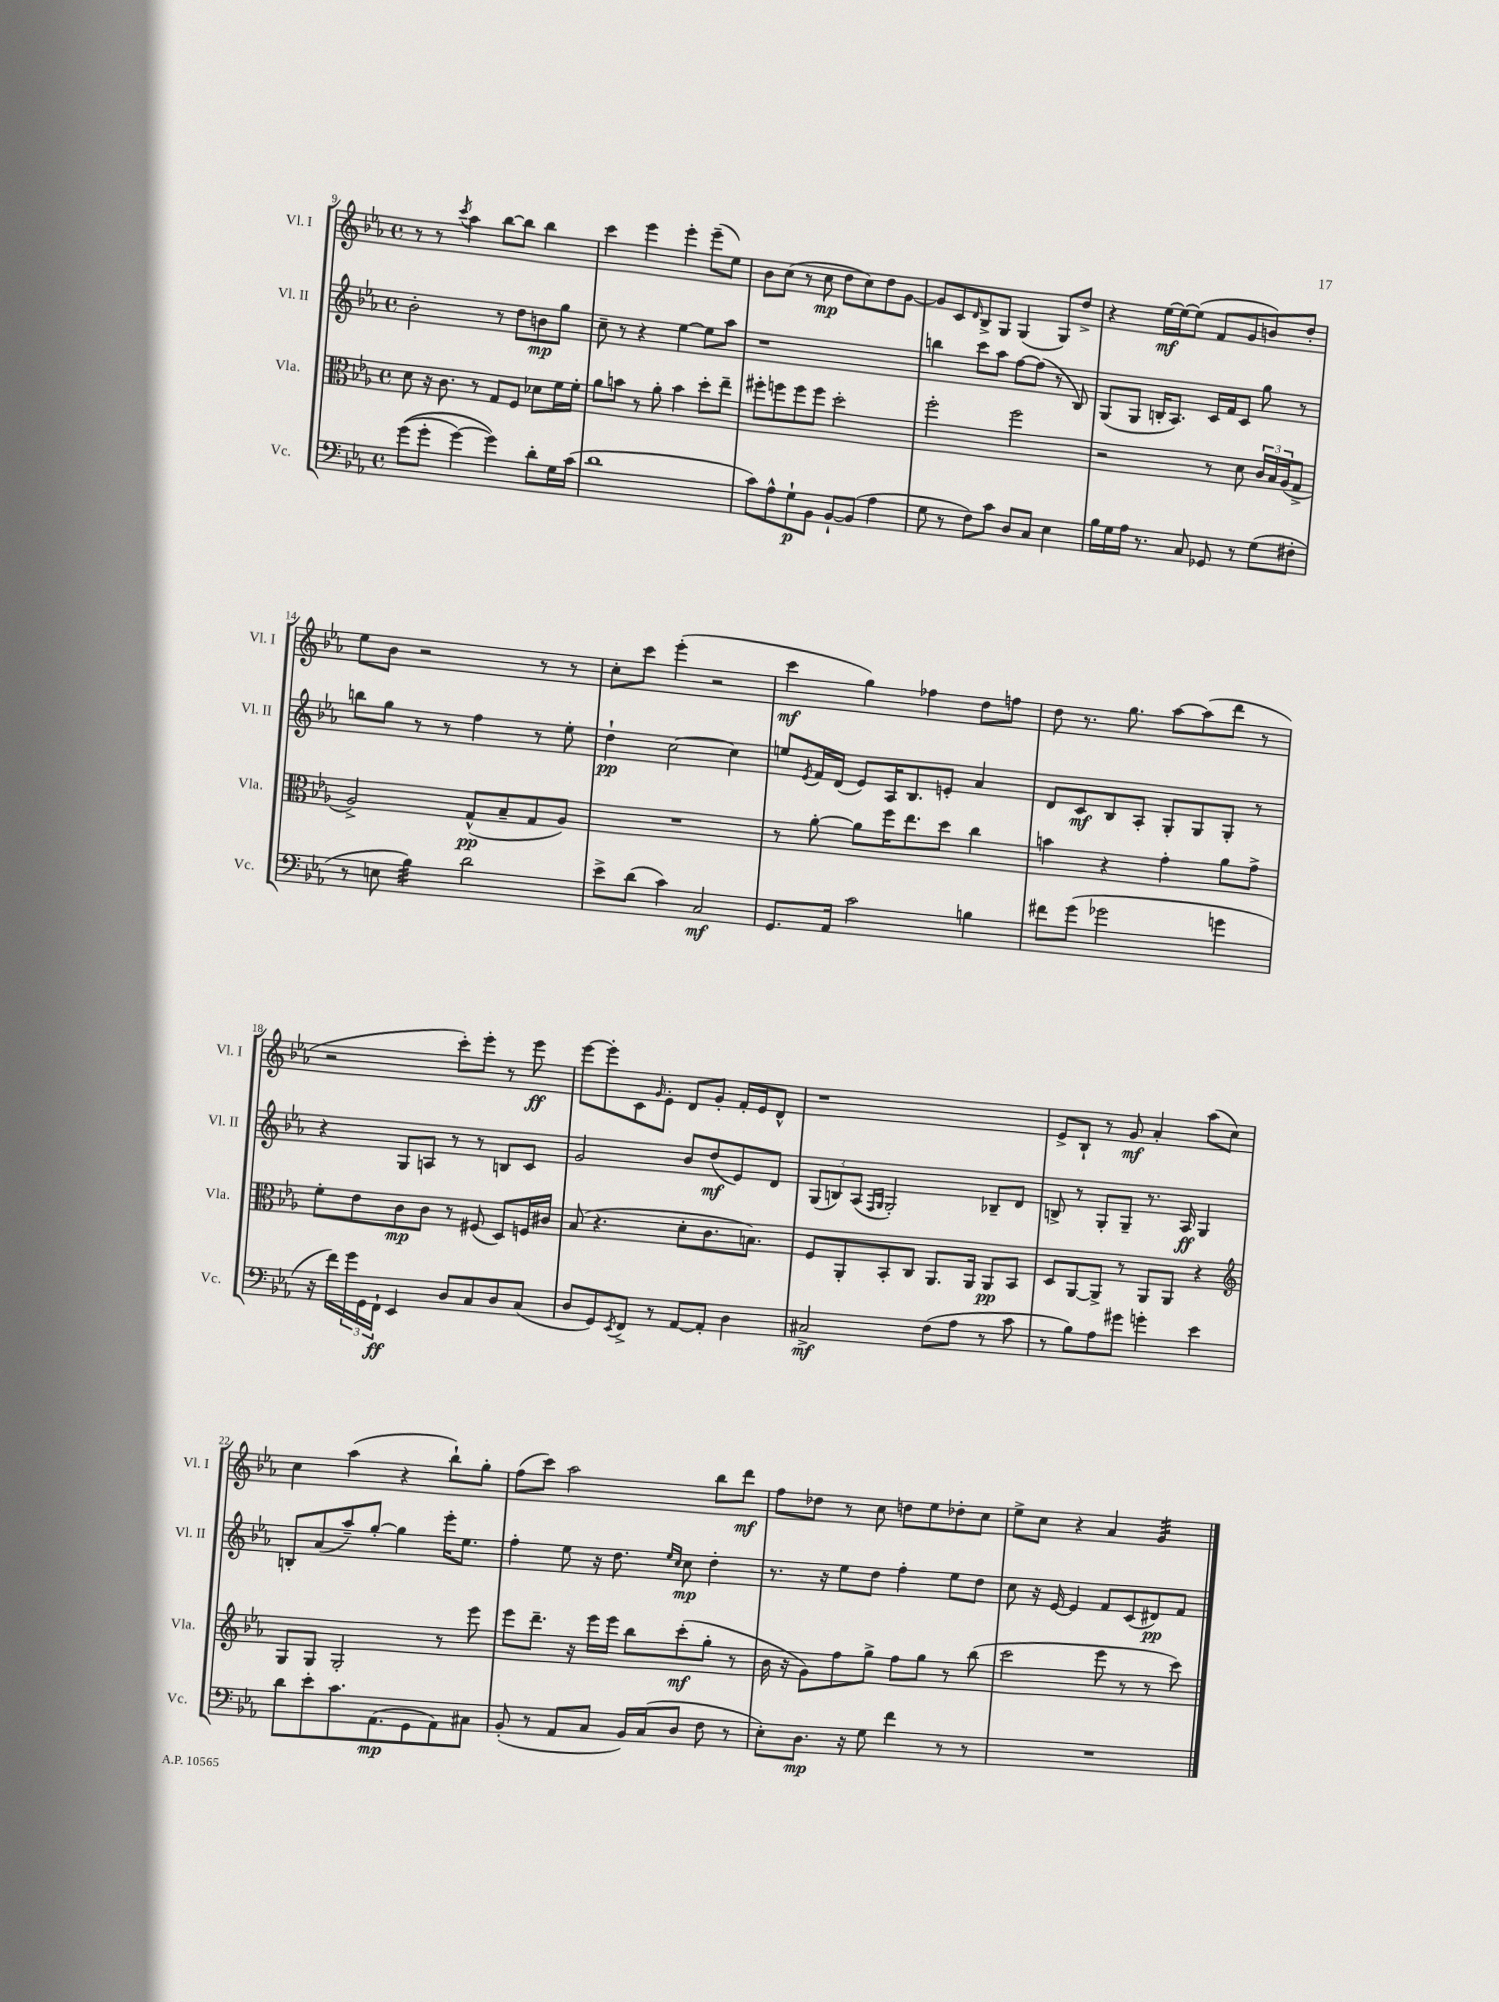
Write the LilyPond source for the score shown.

<<
\new StaffGroup <<
\new Staff = "s0" \with { instrumentName = "Vl. I" shortInstrumentName = "Vl. I" } {
    \clef treble \key ees \major \defaultTimeSignature \time 4/4
    r8 r8 \acciaccatura { c'''8 } aes''4 bes''8~ bes''8 bes''4 |
    c'''4 ees'''4 ees'''4-. ees'''8--( ees''8) |
    bes'8 c''8( r8 c''8\mp d''8 c''8) d''8 g'8~ |
    g'8 c'8 \grace { d'16 } bes8-> g8 g4( g8) d''8-> |
    r4 ees''16~\mf ees''16~ ees''8( f'8 g'8 b'8) d''8-. |
    ees''8 bes'8 r2 r8 r8 |
    c''8-. c'''8 ees'''4-.( r2 |
    c'''4\mf g''4) fes''4 d''8 f''8 |
    d''8 r8. g''8. aes''8~ aes''8( d'''8 r8 |
    r2 c'''8-.) ees'''8-. r8 ees'''8\ff |
    ees'''8~ ees'''8-. c'8 \grace { g'16 } ees'8-. d'8 g'8-. f'16-. ees'16 d'8-^ |
    r1 |
    ees'8-> bes8-! r8 g'8\mf aes'4-. aes''8( c''8) |
    c''4 aes''4( r4 bes''8-!) g''8-. |
    f''8( c'''8) aes''2 bes''8 d'''8\mf |
    f''8 des''8 r8 c''8 d''8 ees''8 des''8-. c''8 |
    ees''8-> c''8 r4 aes'4 g'4:32 \bar "|." |
}
\new Staff = "s1" \with { instrumentName = "Vl. II" shortInstrumentName = "Vl. II" } {
    \clef treble \key ees \major \defaultTimeSignature \time 4/4
    bes'2-. r8 d''8 b'8\mp g''8 |
    c''8-- r8 r4 ees''4~ ees''8 aes''8 |
    r1 |
    b''4 c'''8 aes''8 f''8~ f''8( r8 bes8) |
    g8( g8 b16-. aes8.) c'16 f'16 c'8 g''8 r8 |
    b''8 g''8 r8 r8 f''4 r8 ees''8-. |
    d''4-!\pp c''2~ c''4 |
    e''8 \acciaccatura { ees'8 } f'16 d'16( ees'8) aes16 bes8. e'8-. aes'4 |
    d'8 c'8\mf bes8 aes8-. g8-. g8 g8-. r8 |
    r4 g8 a8 r8 r8 b8 c'8 |
    g'2 bes'8 d''8\mf( ees'8) d'8 |
    \tuplet 3/2 { g8( b8) aes8( } \grace { f16 g16 } g2-.) bes8-- d'8 |
    b8-> r8 g8-. g8-- r8. aes16\ff g4 |
    b8-. aes'8( aes''8--) g''8~-. g''4 ees'''16-. ees''8. |
    f''4-. ees''8 r16 d''8. \grace { ees''16 c''16 } c''8\mp d''4-. |
    r8. r16 ees''8 d''8 f''4-. ees''8 d''8 |
    c''8 r16 ees'16~ ees'4 f'8 c'8( dis'8\pp) f'8 \bar "|." |
}
\new Staff = "s2" \with { instrumentName = "Vla." shortInstrumentName = "Vla." } {
    \clef alto \key ees \major \defaultTimeSignature \time 4/4
    d'8 r16 c'8. r8 g8 f8 des'8 f'16 f'16-. |
    aes'8 b'8 r8 aes'8-. b'4 d''8-. ees''8-- |
    fis''8-. f''8 f''8 f''8 d''2-. |
    f''2-. f''2 |
    r2 r8 d'8 \tuplet 3/2 { c'16 bes16 aes16( } g8-> |
    aes2->) g8-^\pp( bes8-- g8 aes8) |
    R1 |
    r8 aes'8~-. aes'8 f''16 ees''8. d''8 c''4 |
    b'4 r4 g'4-. aes'8 g'8-> |
    f'8-. ees'8 c'8\mp c'8 r8 fis8( d8) f16 cis'16 |
    bes8( r4. d'8-. c'8. b8.) |
    f8 aes,8-. bes,8-. c8 aes,8. aes,16 aes,8\pp bes,8 |
    d8 aes,8~ aes,8-> r8 aes,8 aes,8 r4 |
    \clef treble g8 g8 g2-. r8 ees'''8 |
    ees'''8 d'''8.-- r16 ees'''16 ees'''16 bes''8 c'''8-.\mf( g''8-. r8 |
    bes'16 r16 g'8) f''8 g''8-> f''8 g''8 r8 bes''8( |
    c'''2 ees'''8 r8 r8 c'''8) \bar "|." |
}
\new Staff = "s3" \with { instrumentName = "Vc." shortInstrumentName = "Vc." } {
    \clef bass \key ees \major \defaultTimeSignature \time 4/4
    g'8(\( g'8-. g'4~) g'4\) d'8-. g16 c'16( |
    d'1 |
    c'8) aes8-^ g8-!\p bes,8 bes,8~-! bes,8( aes4 |
    g8 r8 f8) c'8 d8 c8 ees4 |
    bes16 g16 aes16 r8. c8 ges,8 r8 g8( fis8-. |
    r8 e8 bes4:32) d'2 |
    ees'8-> d'8( c'4) c2\mf |
    g,8. aes,16 c'2 b4 |
    fis'8 g'8( ges'2 g'4 |
    r16 f'16) \tuplet 3/2 { g'16 g,16 f,16-!\ff } ees,4 d8 c8 d8 c8( |
    d8 g,8) \acciaccatura { ees,8 } f,8-> r8 aes,8~ aes,8-. d4 |
    cis2->\mf f8( aes8 r8 c'8 |
    r8 bes8) aes8 gis'8 g'4-. ees'4 |
    d'8 ees'8-. c'8. aes,8.\mp( g,8 aes,8) cis8 |
    bes,8-.( r8 aes,8 c8 bes,16) c16( d8 f8 r8 |
    ees8-.) d8.\mp r16 g8 f'4 r8 r8 |
    R1 \bar "|." |
}
>>
>>
\layout { \context { \Score currentBarNumber = #9 } }
